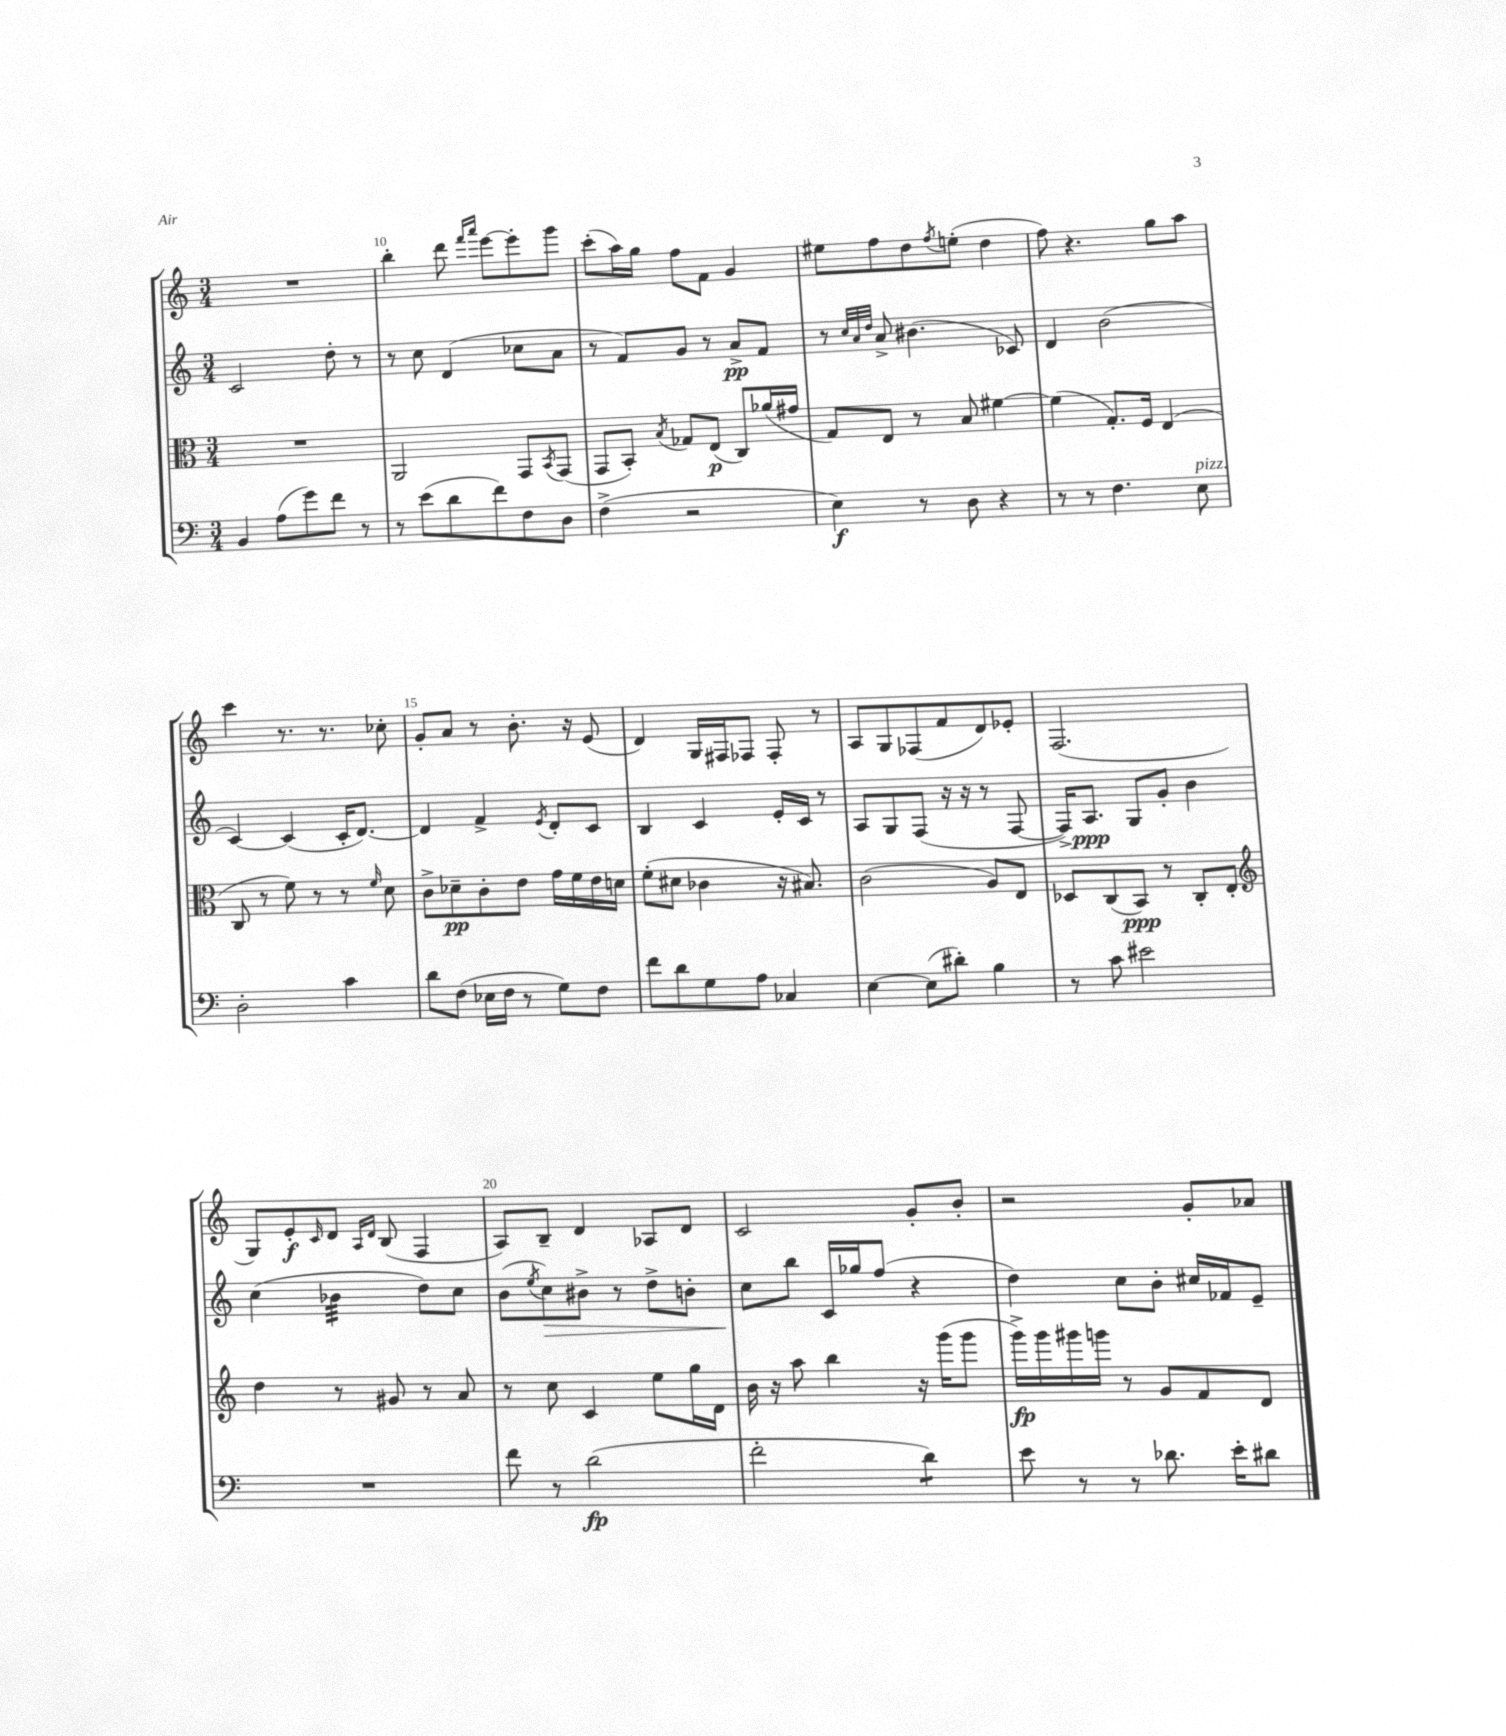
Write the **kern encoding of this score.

**kern	**kern	**kern	**kern
*staff4	*staff3	*staff2	*staff1
*clefF4	*clefC3	*clefG2	*clefG2
*k[]	*k[]	*k[]	*k[]
*M3/4	*M3/4	*M3/4	*M3/4
4BB	2.r	2c	2.r
(8A	.	.	.
8g)	.	.	.
8f	.	8dd'	.
8r	.	8r	.
=	=	=	=
8r	2AA	8r	4bb'
(8e	.	8cc	.
8d	.	(4d	8ddd
.	.	.	16qqfff
.	.	.	16qqaaa
8f)	.	.	[8eee
8F	8GG	8cc-	8eee']
.	8qBB	.	.
8D	(8GG	8a	8ggg
=	=	=	=
(4F^	8GG	8r	(8ccc'
.	8BB')	8f)	16aa)
.	.	.	16gg
.	8qB	.	.
2r	8G-	8g	8ff
.	(8E	8r	8f
.	8C)	8a^	4g
.	(16a-	8f	.
.	16g#	.	.
=	=	=	=
4E)	8G)	8r	8ee#
.	.	32qqcc	.
.	.	32qqa	.
.	.	32qqdd	.
.	8E	8a^	8ff
8r	8r	(4.b#	8dd
.	.	.	8qff
8D	8B	.	(8ee'
4r	[4f#	.	4dd
.	.	8c-)	.
=	=	=	=
8r	(4f#]	4d	8ff)
8r	.	.	4.r
4.F	8.G')	(2b	.
.	16F	.	.
.	(4E	.	8gg
8E	.	.	8aa
=	=	=	=
2D'	8C	[4c)	4ccc
.	8r	.	.
.	8f)	(4c]	8.r
.	8r	.	.
.	.	.	8.r
4c	8r	16c'	.
.	.	[8.d)	.
.	16qqf	.	.
.	8d	.	8cc-'
=	=	=	=
8d	8c^	4d]	8g'
(8F	8d-~	.	8a
16E-	8c'	4f^	8r
16F	.	.	.
8r	8e	.	8.b'
.	.	8qe	.
8G)	16g	8d'	.
.	16f	.	16r
8F	16e	8c	(8e
.	16d	.	.
=	=	=	=
8f	(8f'	4B	4d)
8d	8d#	.	.
8G	4c-	4c	16G
.	.	.	16F#
8A	.	.	8F-
4C-	16r	16e'	8F-'
.	8.B#)	16c	.
.	.	8r	8r
=	=	=	=
[4E	(2c	8A	8A
.	.	8G	8G
(8E]	.	(8F	(8F-
8d#')	.	16r	8f
.	.	16r	.
4B	8A)	8r	8d)
.	8E	[8F	8e-'
=	=	=	=
8r	8D-	16F^])	(2.F
.	.	8.A	.
8c	(8C	.	.
2e#	8BB)	8G	.
.	8r	8g'	.
.	8C'	4b	.
.	8E'	.	.
=	=	=	=
*	*clefG2	*	*
2.r	4dd	(4cc	8G)
.	.	.	8e'
.	.	.	16qqc
.	8r	4b-	8d
.	.	.	16qqA
.	.	.	16qqd
.	8g#	.	(8B
.	8r	8dd)	4F
.	8a	8cc	.
=	=	=	=
8f	8r	(8b	8A)
.	.	8qee	.
8r	8cc	8cc)	8B~
(2d	4c	8b#^	4d
.	.	8r	.
.	8ee	8dd^	8A-
.	16gg	8b'	8d
.	16d	.	.
=	=	=	=
2f'	16b	8cc	2c
.	16r	.	.
.	8aa	8bb	.
.	4bb	16c	.
.	.	16gg-	.
.	.	(8ff	.
4d)	16r	4r	8g'
.	(16ggg	.	.
.	8ggg	.	8b'
=	=	=	=
8e	16ggg^)	4dd)	2r
.	16ggg	.	.
8r	16ggg#	.	.
.	16ggg	.	.
8r	8r	8cc	.
8.d-	8g	8b'	.
.	8f	16cc#	8g'
16e'	.	16f-	.
8d#	8d	8e~	8a-
==	==	==	==
*-	*-	*-	*-
